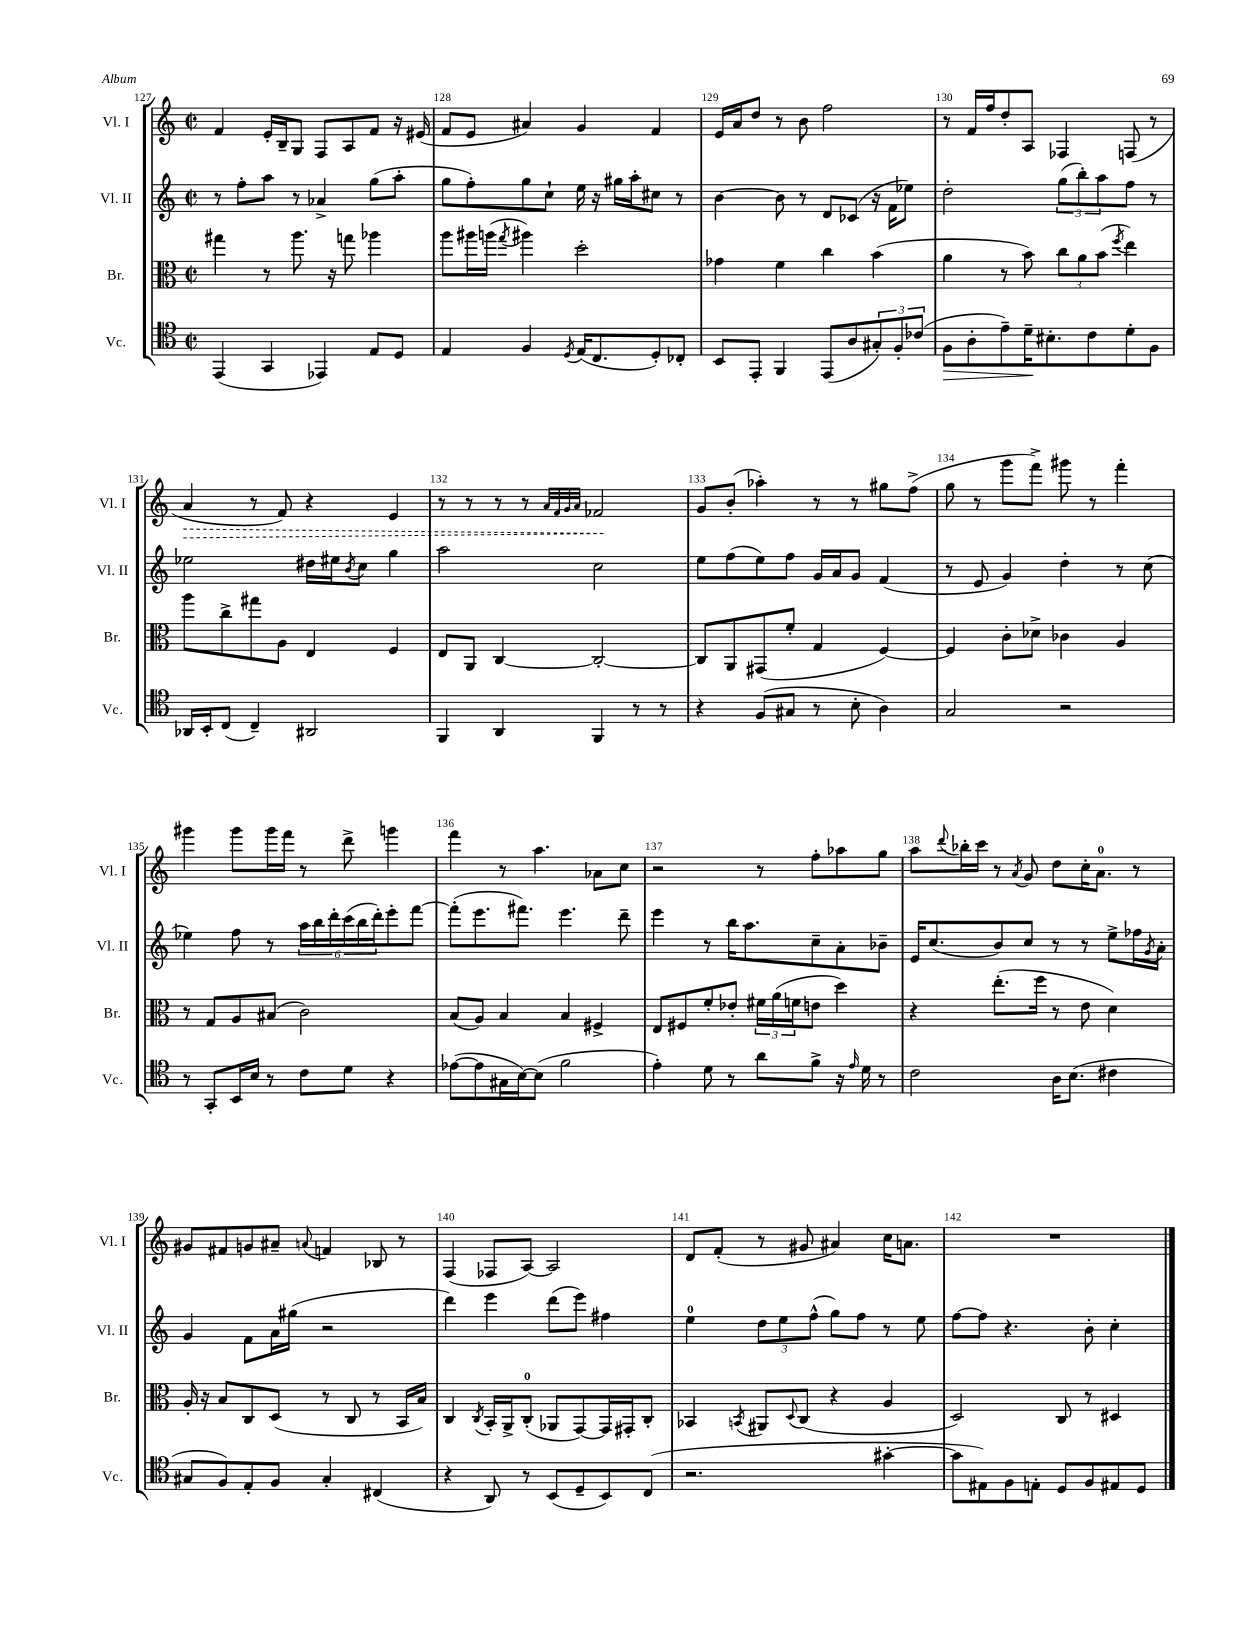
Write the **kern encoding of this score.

**kern	**dynam	**kern	**kern	**kern	**dynam
*part4	*part4	*part3	*part2	*part1	*part1
*staff4	*staff4	*staff3	*staff2	*staff1	*staff1
*I"Vc.	*	*I"Br.	*I"Vl. II	*I"Vl. I	*
*I'Vc.	*	*I'Br.	*I'Vl. II	*I'Vl. I	*
*clefC4	*	*clefC3	*clefG2	*clefG2	*
*k[]	*	*k[]	*k[]	*k[]	*
*M2/2	*	*M2/2	*M2/2	*M2/2	*
*met(c|)	*	*met(c|)	*met(c|)	*met(c|)	*
=127	=127	=127	=127	=127	=127
(4EE/	.	4gg#X\	8r	4f/	.
.	.	.	8ff'\L	.	.
4GG/	.	8r	8aa\J	16e'/LL	.
.	.	.	.	16B~/J	.
.	.	8.aa\	8r	8G/J	.
4EE-X/)	.	.	4a-X^/	8F/L	.
.	.	16r	.	.	.
.	.	8ggn\	.	8A/	.
8E/L	.	4aa-X\	(8gg\L	8f/J	.
8D/J	.	.	8aa'\J	16r	.
.	.	.	.	(16e#X/	.
=128	=128	=128	=128	=128	=128
4E/	.	8aa\L	8gg\L	8f/L	.
.	.	16aa#X\L	8ff'\)	8e/J	.
.	.	(16aan\JJ	.	.	.
.	.	8qgg/	.	.	.
4F/	.	4aa#X\)	8gg\	4a#X/)	.
.	.	.	8cc`\J	.	.
8qD/	.	.	.	.	.
(16E/KL	.	2dd'\	16ee\	4g/	.
8.C/	.	.	16r	.	.
.	.	.	16gg#X\LL	.	.
.	.	.	16aa'\J	.	.
8D'/)	.	.	8cc#X\J	4f/	.
8C-X'/J	.	.	8r	.	.
=129	=129	=129	=129	=129	=129
8BB/L	.	4g-X\	[4b\	16e/LL	.
.	.	.	.	16a/J	.
8EE'/J	.	.	.	8dd/J	.
4FF/	.	4f\	8b\]	8r	.
.	.	.	8r	8b\	.
(8EE/L	.	4cc\	8d/L	2ff\	.
8A/	.	.	(8c-X/J	.	.
12G#X'/)	.	(4b\	16r	.	.
.	.	.	16f\KL	.	.
12F'/	.	.	.	.	.
.	.	.	8ee-X\J)	.	.
(12c-X/J	.	.	.	.	.
=130	=130	=130	=130	=130	=130
!	!LO:HP:b	!	!	!	!
8F\L	>	4a\	2dd'\	8r	.
8A'\	.	.	.	16f/LL	.
.	.	.	.	16ff/J	.
8e~\)	.	8r	.	8dd'/	.
16d~\K	.	8b\)	.	8A/J	.
8.B#X'\	]	.	.	.	.
.	.	12cc\L	(12gg\L	4F-X/	.
.	.	12a\	12bb'\)	.	.
8c\	.	.	.	.	.
.	.	(12b\J	12aa\	.	.
.	.	8qff/	.	.	.
8d'\	.	4ee\)	8ff\J	(8Fn/	.
8F\J	.	.	8r	8r	.
!!LO:LB:g=z
=131	=131	=131	=131	=131	=131
!	!	!	!	!	!LO:HP:b
16AA-X/LL	.	8aa\L	2ee-X\	4a/	>
16BB'/J	.	.	.	.	.
(8C/J	.	8cc^\	.	.	.
4C~/)	.	8gg#X\	.	8r	.
.	.	8A\J	.	8f/)	.
2AA#X/	.	4E/	16dd#X\LL	4r	.
.	.	.	16ee#X\J	.	.
.	.	.	8qb/	.	.
.	.	.	8cc\J	.	.
.	.	4F/	4gg\	4e/	.
=132	=132	=132	=132	=132	=132
4FF/	.	8E/L	2aa\	8r	.
.	.	8AA/J	.	8r	.
4AA/	.	[4C/	.	8r	.
.	.	.	.	8r	.
.	.	.	.	32qqa/LLL	.
.	.	.	.	32qqf/	.
.	.	.	.	32qqg/	.
.	.	.	.	32qqa/JJJ	.
4FF/	.	2C'/_	2cc\	2f-X/	.
8r	.	.	.	.	.
8r	.	.	.	.	.
.	.	.	.	.	]
=133	=133	=133	=133	=133	=133
4r	.	8C/L]	8ee\L	8g/L	.
.	.	8AA/	(8ff\	(8b'/J	.
(8F/L	.	(8GG#X/	8ee\)	4aa-X'\)	.
8G#X/J	.	8f'/J	8ff\J	.	.
8r	.	4G/	16g/LL	8r	.
.	.	.	16a/J	.	.
8B'\	.	.	8g/J	8r	.
4A\)	.	[4F/)	(4f/	8gg#X\L	.
.	.	.	.	(8ff^\J	.
=134	=134	=134	=134	=134	=134
2G/	.	4F/]	8r	8gg\	.
.	.	.	8e/	8r	.
.	.	8c'\L	4g/)	8ggg\L	.
.	.	8d-X^\J	.	8fff^\J)	.
2r	.	4c-X\	4dd'\	8ggg#X\	.
.	.	.	.	8r	.
.	.	4A/	8r	4fff'\	.
.	.	.	(8cc\	.	.
!!LO:LB:g=z
=135	=135	=135	=135	=135	=135
8r	.	8r	4ee-X\)	4ggg#X\	.
8GG'/L	.	8G/L	.	.	.
16BB/L	.	8A/	8ff\	8ggg#\L	.
16B/JJ	.	.	.	.	.
8r	.	(8B#X/J	8r	16ggg#\L	.
.	.	.	.	16fff\JJ	.
8c\L	.	2c\)	24aa\LL	8r	.
.	.	.	24bb\	.	.
.	.	.	24ddd'\	.	.
8d\J	.	.	(24ccc\	8ddd^\	.
.	.	.	24bb\	.	.
.	.	.	24ddd'\J)	.	.
4r	.	.	8eee'\	4gggn\	.
.	.	.	[8fff\J	.	.
=136	=136	=136	=136	=136	=136
([8e-X\L	.	(8B/L	(8fff'\L]	4fff\	.
8e-\]	.	8A/J)	8.eee\	.	.
16G#X\L	.	4B/	.	8r	.
[16B\J)	.	.	8.fff#X\J)	.	.
(8B\J]	.	.	.	4.aa\	.
2f\	.	4B/	4.eee\	.	.
.	.	4F#X^/	.	8a-X\L	.
.	.	.	8ddd~\	8cc\J	.
=137	=137	=137	=137	=137	=137
4e'\)	.	8E/L	4eee\	2r	.
.	.	8F#X/	.	.	.
8d\	.	8f'/	8r	.	.
8r	.	8e-X'/J	16bb\KL	.	.
.	.	.	8.aa\	.	.
8a\L	.	24f#X\LL	.	8r	.
.	.	(24a\	.	.	.
.	.	24fn\J	.	.	.
8f^\J	.	8en\J	8cc~\	8ff'\L	.
16r	.	4dd\)	8a'\	8aa-X\	.
16qqe/	.	.	.	.	.
16d\	.	.	.	.	.
8r	.	.	8b-X~\J	8gg\J	.
=138	=138	=138	=138	=138	=138
2c\	.	4r	16e/KL	8aa\L	.
.	.	.	(8.cc/	.	.
.	.	.	.	8qqddd/	.
.	.	.	.	16bb-X'\L	.
.	.	.	.	16ccc\JJ	.
.	.	(8.ee'\L	8b/)	8r	.
.	.	.	.	8qa/	.
.	.	.	8cc/J	8g/	.
.	.	16ff\Jk	.	.	.
16A\KL	.	8r	8r	8dd\L	.
(8.B\J	.	.	.	.	.
.	.	8e\	8r	16cc'\K	.
.	.	.	.	8.a\J	.
4c#X\	.	4d\)	8ee^\L	.	.
.	.	.	16ff-X\L	8r	.
.	.	.	8qg/	.	.
.	.	.	16a'\JJ	.	.
!!LO:LB:g=z
=139	=139	=139	=139	=139	=139
8G#X/L	.	16A'/	4g/	8g#X/L	.
.	.	16r	.	.	.
8F/)	.	8B/L	.	8f#X/	.
8E'/	.	8C/	8f\L	8gn/	.
8F/J	.	(8D/J	16a\L	8a#X~/J	.
.	.	.	(16gg#X\JJ	.	.
.	.	.	.	8qqan/	.
4G#'/	.	8r	2r	4fn/	.
.	.	8C/	.	.	.
(4C#X/	.	8r	.	8B-X/	.
.	.	16BB/LL	.	8r	.
.	.	16B/JJ)	.	.	.
=140	=140	=140	=140	=140	=140
4r	.	4C/	4ddd\)	(4F/	.
.	.	8qC/	.	.	.
8AA/)	.	16BB'/LL	4eee\	8F-X/L	.
.	.	16AA^/J	.	.	.
8r	.	(8C'/J	.	[8A/J)	.
(8BB/L	.	8AA-X/L	(8ddd\L	2A/]	.
8D~/	.	[8GG/)	8eee\J)	.	.
8BB/)	.	16GG/L]	4ff#X\	.	.
.	.	16GG#X'/J	.	.	.
(8C/J	.	8C'/J	.	.	.
=141	=141	=141	=141	=141	=141
2.r	.	4BB-X/	4ee\	8d/L	.
.	.	.	.	(8f'/J	.
.	.	8qBBn/	.	.	.
.	.	8AA#X/L	12dd\L	8r	.
.	.	.	12ee\	.	.
.	.	8qqD/	.	.	.
.	.	(8C/J	.	8g#X/	.
.	.	.	(12ff^^\J	.	.
.	.	4r	8gg\L)	4a#X/)	.
.	.	.	8ff\J	.	.
[4g#X'\	.	4A/	8r	16cc\KL	.
.	.	.	.	8.an\J	.
.	.	.	8ee\	.	.
=142	=142	=142	=142	=142	=142
8g#\L]	.	2D/)	[8ff\L	1r	.
8E#X\)	.	.	8ff\J]	.	.
8F\	.	.	4.r	.	.
8En'\J	.	.	.	.	.
8D/L	.	8C/	.	.	.
8F/	.	8r	8b'\	.	.
8E#X/	.	4D#X/	4cc'\	.	.
8D/J	.	.	.	.	.
==	==	==	==	==	==
*-	*-	*-	*-	*-	*-
